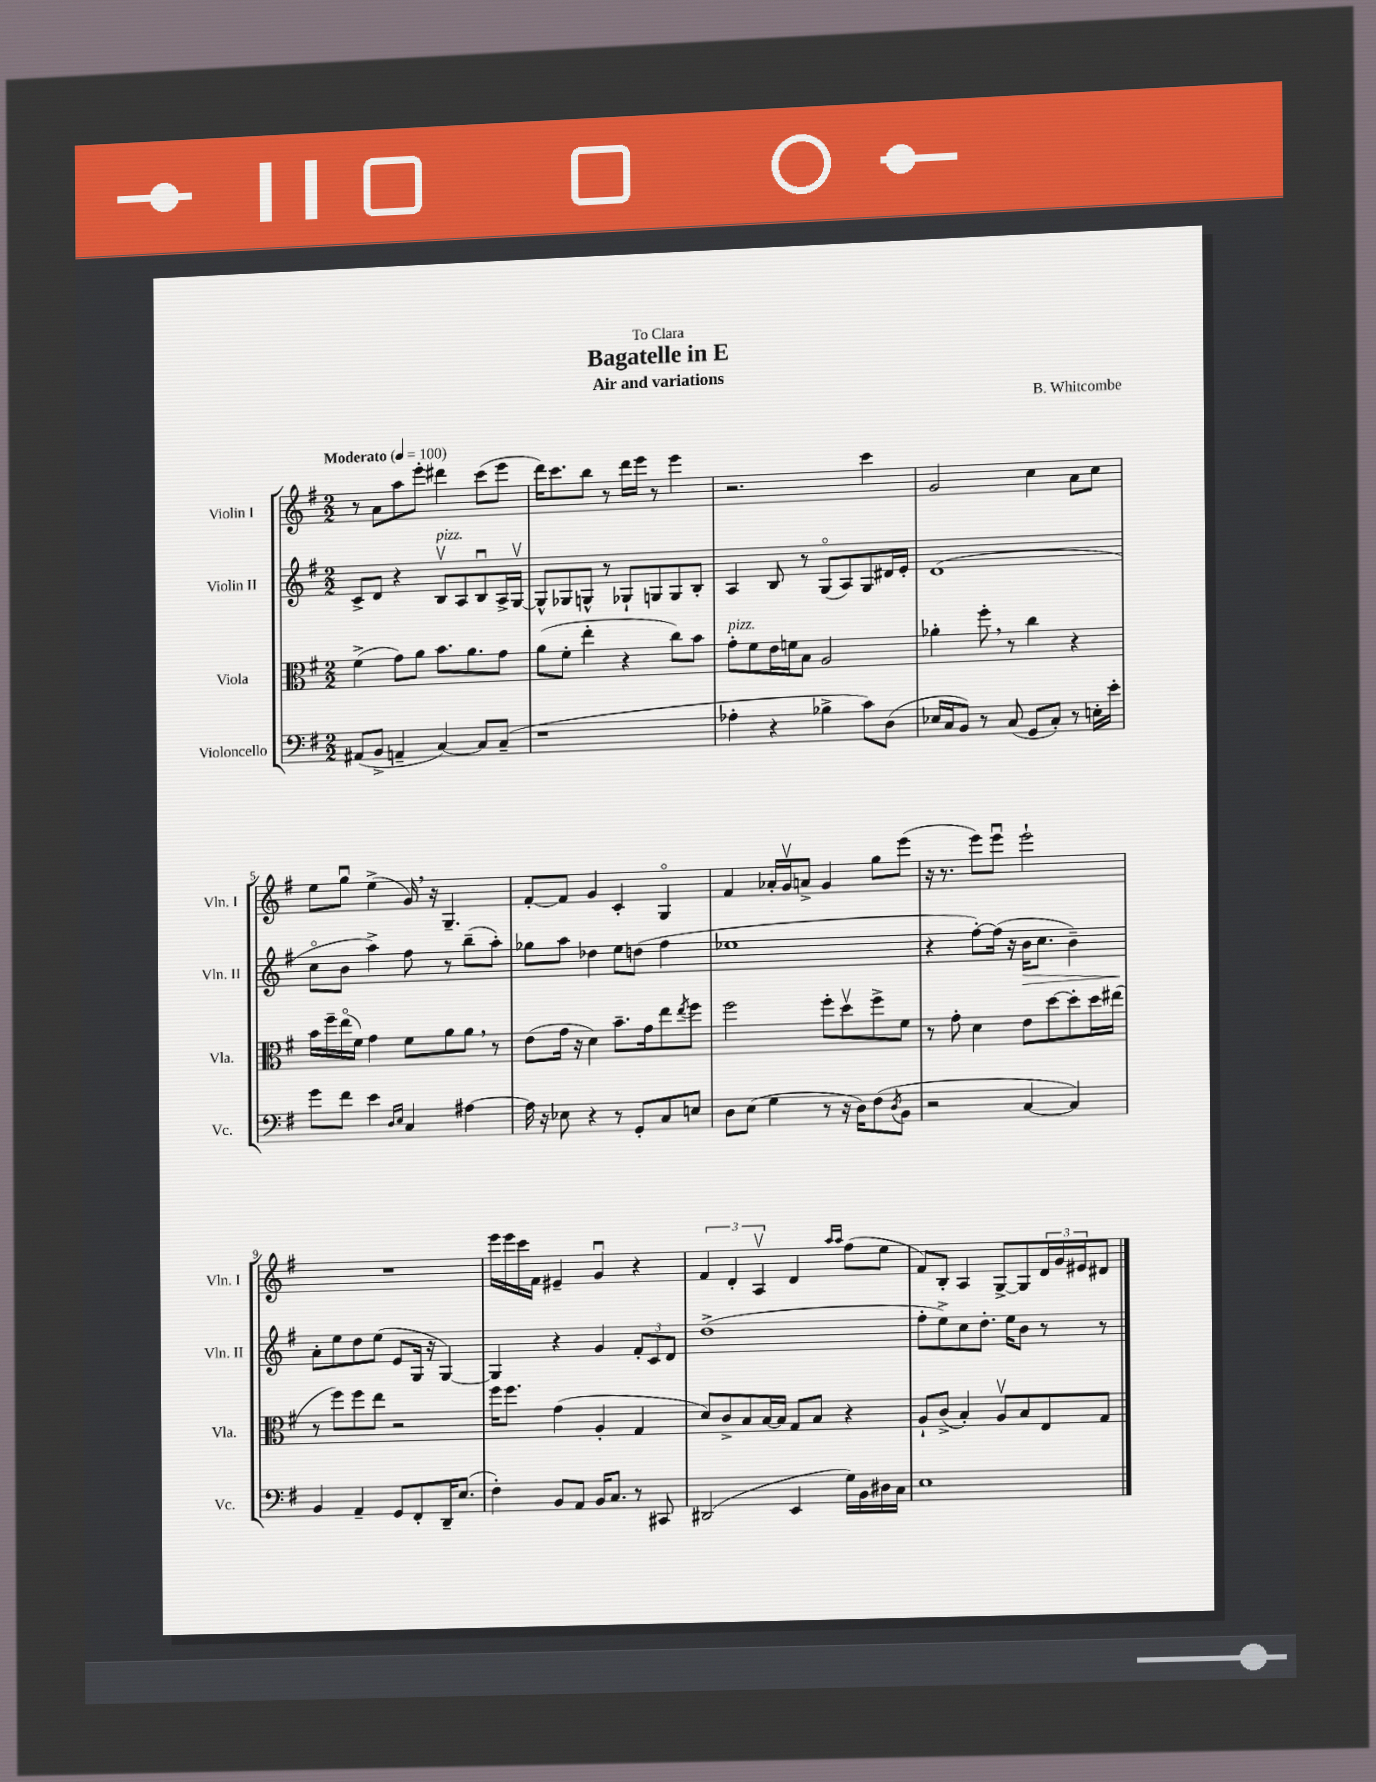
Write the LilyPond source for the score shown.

\header { title = "Bagatelle in E" composer = "B. Whitcombe" subtitle = "Air and variations" dedication = "To Clara" }
<<
\new StaffGroup <<
\new Staff = "s0" \with { instrumentName = "Violin I" shortInstrumentName = "Vln. I" } {
    \clef treble \key g \major \numericTimeSignature \time 2/2 \tempo "Moderato" 4 = 100
    r8 a'8 a''8 e'''8-. dis'''4 c'''8( e'''8 |
    d'''16) c'''8. b''8 r8 d'''16 e'''16 r8 e'''4 |
    r2. c'''4 |
    g'2 c''4 a'8 c''8 |
    e''8 g''8\downbow e''4->( g'16) \breathe r16 g4.-- |
    fis'8~-. fis'8 g'4 c'4-. g4\flageolet |
    fis'4 aes'16-. g'16\upbow a'8-> g'4 g''8 e'''8( |
    r16 r8. e'''8) e'''8\downbow e'''2-! |
    R1 |
    e'''16 e'''16 c'''16 fis'16 eis'4-- g'4\downbow r4 |
    \tuplet 3/2 { fis'4 d'4-. a4\upbow } d'4 \grace { a''16 a''16 } fis''8( e''8 |
    fis'8) b8-. a4 g8~-> g8 \tuplet 3/2 { d'16 g'16 eis'16 } dis'8 \bar "|." |
}
\new Staff = "s1" \with { instrumentName = "Violin II" shortInstrumentName = "Vln. II" } {
    \clef treble \key g \major \numericTimeSignature \time 2/2
    c'8-> d'8 r4 b8\upbow^\markup { \italic "pizz." } a8 b8\downbow a16-> g16~\upbow |
    g8-^ ges8 g8-^ r8 ges8-! g8 g8 b8-. |
    a4 b8 r8 g8\flageolet( a8) g8 dis'16 e'16-. |
    d'1( |
    c''8\flageolet b'8 a''4->) fis''8 r8 b''8--( a''8-.) |
    ges''8 a''8 des''4 e''8 d''8( fis''4 |
    ees''1 |
    r4 fis''8~-.) fis''16( r16 b'16\> c''8. b'4--) |
    a'8-.\! e''8 d''8 e''8( e'8 g16 r16 g4~) |
    g4 r4 g'4 \tuplet 3/2 { fis'8-. c'8 d'8 } |
    d''1->( |
    fis''8-. e''8->) c''8 d''8.-. e''16 b'8 r8 r8 \bar "|." |
}
\new Staff = "s2" \with { instrumentName = "Viola" shortInstrumentName = "Vla." } {
    \clef alto \key g \major \numericTimeSignature \time 2/2
    fis'4->( g'8) a'8 b'8. a'8. g'8 |
    a'8( fis'8-. e''4-. r4 c''8) b'8 |
    g'8-.^\markup { \italic "pizz." } fis'8 e'16 f'16 b8 a2 |
    aes'4-. fis''8-. \breathe r8 c''4 r4 |
    b'16 fis''16-- e''16\flageolet( fis'16) g'4 fis'8 a'8 a'8 \breathe r8 |
    e'8( g'16 r16 d'4) b'8.-- g'16 e''8 \acciaccatura { e''8 } fis''8 |
    fis''2 fis''8-. d''8\upbow fis''8-> fis'8 |
    r8 g'8-. d'4 e'8 d''8~ d''8-. d''16 eis''16( |
    r8 fis''8) fis''8 e''8 r2 |
    fis''16 fis''8. g'4( a4-. g4 |
    d'8) c'8-> b8 b16~ b16 g8 b8 r4 |
    a8-! c'8->( b4-.) a8\upbow b8 e8 g8 \bar "|." |
}
\new Staff = "s3" \with { instrumentName = "Violoncello" shortInstrumentName = "Vc." } {
    \clef bass \key g \major \numericTimeSignature \time 2/2
    ais,8( b,8-> a,4-- c4~) c8 c8--( |
    r1 |
    aes4-. r4 bes4-> c'8) d8( |
    ees16 c16 b,8) r8 c8( g,8 c8-.) r8 e16-. e'16-. |
    g'8 fis'8 e'4 \grace { d16 e16 } c4 ais4~ |
    ais16 r16 ees8 r4 r8 g,8-. c8 e8 |
    d8 e8( g4 r8 r16 d16) fis8( \acciaccatura { d8 } b,8 |
    r2 c4~ c4) |
    b,4 a,4-- g,8 fis,8-. d,16-- e8.( |
    fis4-.) b,8 a,8 b,16 c8. r8 cis,8 |
    dis,2( e,4 g16) b,16 dis16 c16 |
    e1 \bar "|." |
}
>>
>>
